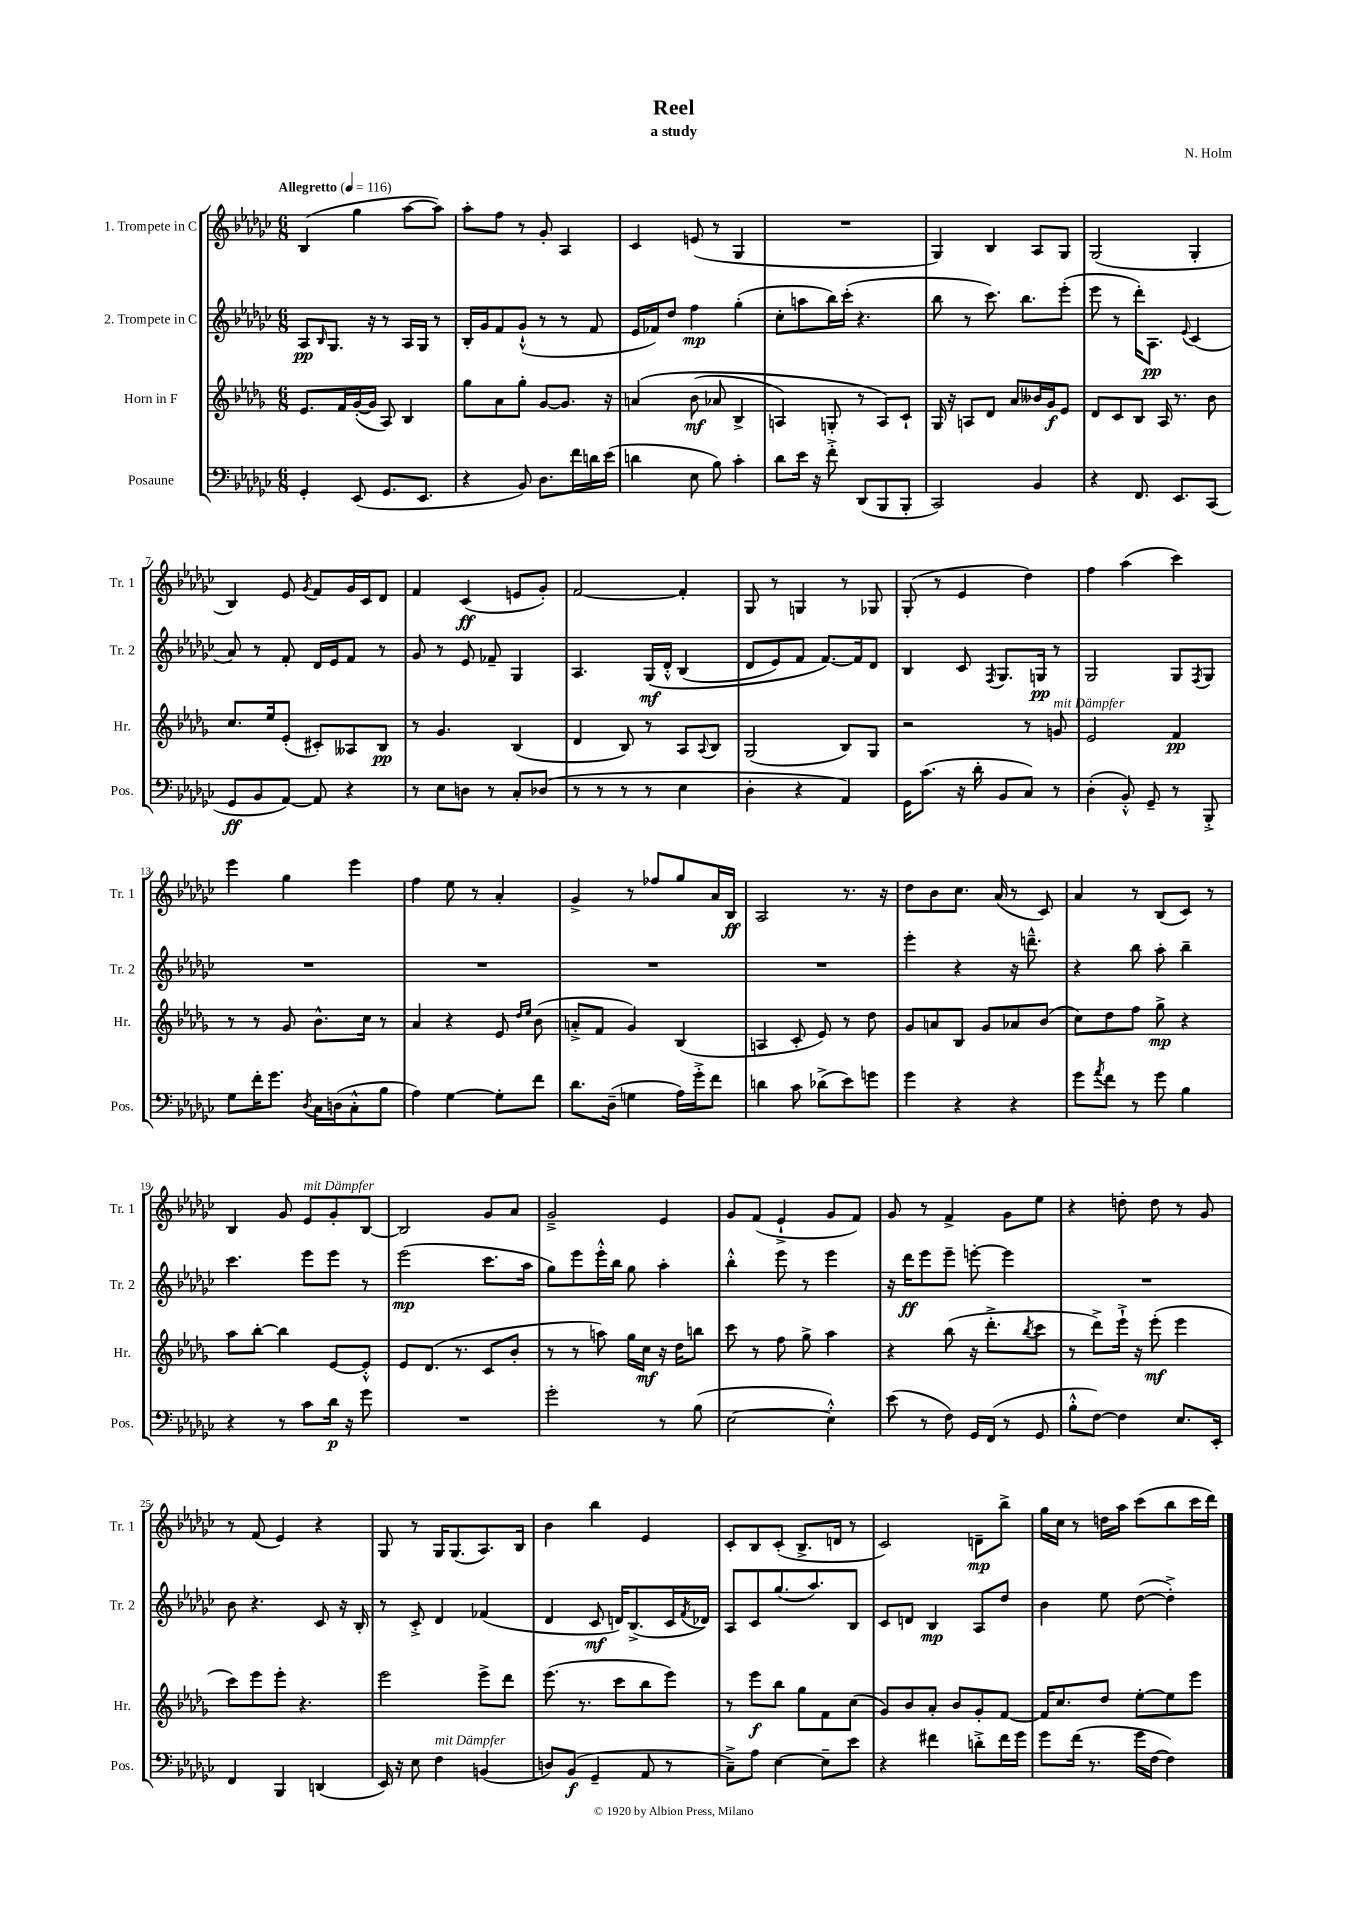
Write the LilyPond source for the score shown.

\header { title = "Reel" composer = "N. Holm" subtitle = "a study" }
<<
\new StaffGroup <<
\new Staff = "s0" \with { instrumentName = "1. Trompete in C" shortInstrumentName = "Tr. 1" } {
    \clef treble \key ges \major \numericTimeSignature \time 6/8 \tempo "Allegretto" 4 = 116
    bes4( ges''4 aes''8~ aes''8) |
    aes''8-. f''8 r8 ges'8-. aes4 |
    ces'4 e'8( r8 ges4 |
    R2. |
    ges4) bes4 aes8 ges8 |
    ges2( ges4-. |
    bes4) ees'8 \acciaccatura { ges'8 } f'8 ges'16 ces'16 des'8 |
    f'4 ces'4\ff( e'8 ges'8-.) |
    f'2~ f'4-. |
    ges8 r8 g4 r8 ges8 |
    ges8-.( r8 ees'4 des''4) |
    f''4 aes''4( ces'''4) |
    ees'''4 ges''4 ees'''4 |
    f''4 ees''8 r8 aes'4-. |
    ges'4-> r8 fes''8 ges''8 aes'16 bes16\ff |
    aes2 r8. r16 |
    des''8 bes'8 ces''8. aes'16( r8 ces'8) |
    aes'4 r8 bes8( ces'8) r8 |
    bes4 ges'8 ees'8^\markup { \italic "mit Dämpfer" } ges'8-. bes8~ |
    bes2 ges'8 aes'8 |
    ges'2---> ees'4 |
    ges'8 f'8( ees'4-!-> ges'8 f'8) |
    ges'8 r8 f'4-> ges'8 ees''8 |
    r4 d''8-. d''8 r8 ges'8 |
    r8 f'8( ees'4) r4 |
    ges8 r8 ges16 ges8.( aes8.) bes16 |
    bes'4 bes''4 ees'4 |
    ces'8-. bes8 ces'8-.( bes8.-> d'16 r8 |
    ces'2) d'8--\mp bes''8-> |
    ges''16 ces''16 r8 d''16 aes''16 ces'''8( bes''8 ces'''16 des'''16) \bar "|." |
}
\new Staff = "s1" \with { instrumentName = "2. Trompete in C" shortInstrumentName = "Tr. 2" } {
    \clef treble \key ges \major \numericTimeSignature \time 6/8
    aes8\pp \grace { bes16 } ges8. r16 r8 aes16 ges16 r8 |
    bes16-. ges'16 f'8 ges'8-!-^( r8 r8 f'8 |
    ees'16 fes'16) des''8 f''4\mp ges''4-.( |
    ces''8-. a''8 bes''16) ces'''16-.( r4. |
    bes''8 r8 ces'''8.) bes''8. ees'''8-.( |
    ees'''8 r8 des'''16-.) aes8.\pp \appoggiatura { ees'8 } ces'4( |
    aes'8) r8 f'8-. des'16 ees'16 f'8 r8 |
    ges'8 r8 ees'8 fes'8-- ges4 |
    aes4. ges16\mf\( des'16-.-^ bes4( |
    des'8 ees'8) f'8 f'8.~\) f'16 des'8 |
    bes4 ces'8 \acciaccatura { f8 } ges8. g16\pp r8 |
    ges2 ges8 \acciaccatura { f8 } ges8 |
    R2. |
    R2. |
    R2. |
    R2. |
    ees'''4-. r4 r16 d'''8.---^ |
    r4 bes''8 aes''8-. bes''4-- |
    ces'''4. ees'''8 ees'''8 r8 |
    ees'''2\mp( ces'''8. aes''16 |
    ges''8) ees'''8 ees'''16-.-^ bes''16 ges''8 aes''4-. |
    bes''4-.-^ ees'''8 r8 ees'''4 |
    r16 des'''16\ff ees'''8 ees'''8-- e'''8~-. e'''4 |
    R2. |
    bes'8 r4. ces'8 r16 bes16-. |
    r8 ces'8-.-> des'4 fes'4( |
    des'4 ces'8\mf d'16) bes8.->( ces'16 \acciaccatura { f'8 } des'16) |
    aes8 ces'8 ges''8.( aes''8.) bes8 |
    ces'8 d'8 bes4\mp aes8 des''8 |
    bes'4 ees''8 des''8~( des''4-.->) \bar "|." |
}
\new Staff = "s2" \with { instrumentName = "Horn in F" shortInstrumentName = "Hr." } {
    \clef treble \key des \major \numericTimeSignature \time 6/8
    ees'8. f'16 ges'16~-.( ges'16 aes8) bes4 |
    ges''8 aes'8 ges''8-. ges'8~ ges'8. r16 |
    a'4\( bes'8\mf( aes'8 bes4-> |
    a4) g8-. r8 a8\) c'8-! |
    ges16 r16 a8 des'8 aes'8 beses'16 ges'16\f ees'8 |
    des'8 c'8 bes8 aes16 r8. bes'8 |
    c''8. ees''16 ees'8-.( cis'8-.) aeses8 bes8\pp |
    r8 ges'4. bes4( |
    des'4 bes8) r8 aes8 \appoggiatura { aes8 } bes8 |
    ges2( bes8) ges8 |
    r2 r8 g'8^\markup { \italic "mit Dämpfer" } |
    ees'2 f'4\pp |
    r8 r8 ges'8 bes'8.-^ c''16 r8 |
    aes'4 r4 ees'8 \grace { des''16 ees''16 } bes'8( |
    a'8-.-> f'8 ges'4) bes4( |
    a4 c'8-. ees'8) r8 des''8 |
    ges'8 a'8 bes8 ges'8 aes'8 bes'8( |
    c''8) des''8 f''8 ges''8->\mp r4 |
    aes''8 bes''8~-. bes''4 ees'8~ ees'8-.-^ |
    ees'8 des'8.( r8. c'8 bes'8-. |
    r8 r8 a''8) ges''16 c''16\mf r16 des''16 b''8 |
    c'''8 r8 f''8 ges''8-> aes''4 |
    r4 bes''8( r16 des'''8.-.-> \acciaccatura { bes''8 } c'''8 |
    r8 des'''8->) ees'''16-!-> r16 ees'''8-.\mf( ees'''4 |
    c'''8) ees'''8 ees'''8-. r4. |
    ees'''2 ees'''8-> des'''8 |
    ees'''8.( r8. c'''8 bes''8 ees'''8) |
    r8 ees'''8\f bes''8 ges''8 f'8 c''8( |
    ges'8) bes'8 aes'8-. bes'8 ges'8-. f'8~ |
    f'16 c''8. des''8 ees''8~-. ees''8 ees'''8 \bar "|." |
}
\new Staff = "s3" \with { instrumentName = "Posaune" shortInstrumentName = "Pos." } {
    \clef bass \key ges \major \numericTimeSignature \time 6/8
    ges,4-. ees,8( ges,8. ees,8. |
    r4 bes,8) des8. f'16 d'16 ees'16( |
    d'4 ees8 bes8) ces'4-. |
    des'8 ees'16 r16 f'8-.-> des,8( bes,,8 bes,,8-. |
    ces,2) bes,4 |
    r4 f,8. ees,8. ces,8( |
    ges,8\ff bes,8 aes,8~) aes,8 r4 |
    r8 ees8 d8 r8 ces8-. des8( |
    r8 r8 r8 r8 ees4 |
    des4-. r4 aes,4) |
    ges,16 ces'8.( r16 des'16-. bes,8 ces8) r8 |
    des4-.( bes,8-.-^) ges,8-- r8 bes,,8-.-> |
    ges8 f'16-. ges'8. \acciaccatura { des8 } ces16 d16( ces8-.-^ bes8 |
    aes4) ges4~ ges8-. f'8 |
    des'8. des16--( g4 aes16) ges'16-.-> f'8 |
    d'4 ces'8 des'8->( ees'8) g'8 |
    ges'4 r4 r4 |
    ges'8 \acciaccatura { aes'8 } f'8 r8 ges'8 bes4 |
    r4 r8 ces'8 des'16\p r16 ges'8 |
    R2. |
    ges'2-. r8 bes8( |
    ees2~ ees4-.-^) |
    ees'8( r8 f8) ges,16 f,16( r8 ges,8 |
    bes8-.-^ f8~) f4 ees8. ees,16-. |
    f,4 bes,,4 d,4( |
    ees,16) r16 ees8 f4^\markup { \italic "mit Dämpfer" } b,4( |
    d8) bes,8\f( ges,4-- aes,8 r8 |
    ces8--->) aes8 ees4~ ees8-- ees'8 |
    r4 fis'4 d'8-.-> fis'16 ges'16 |
    ges'8 f'16( r8. ges'16 f16~ f4) \bar "|." |
}
>>
>>
